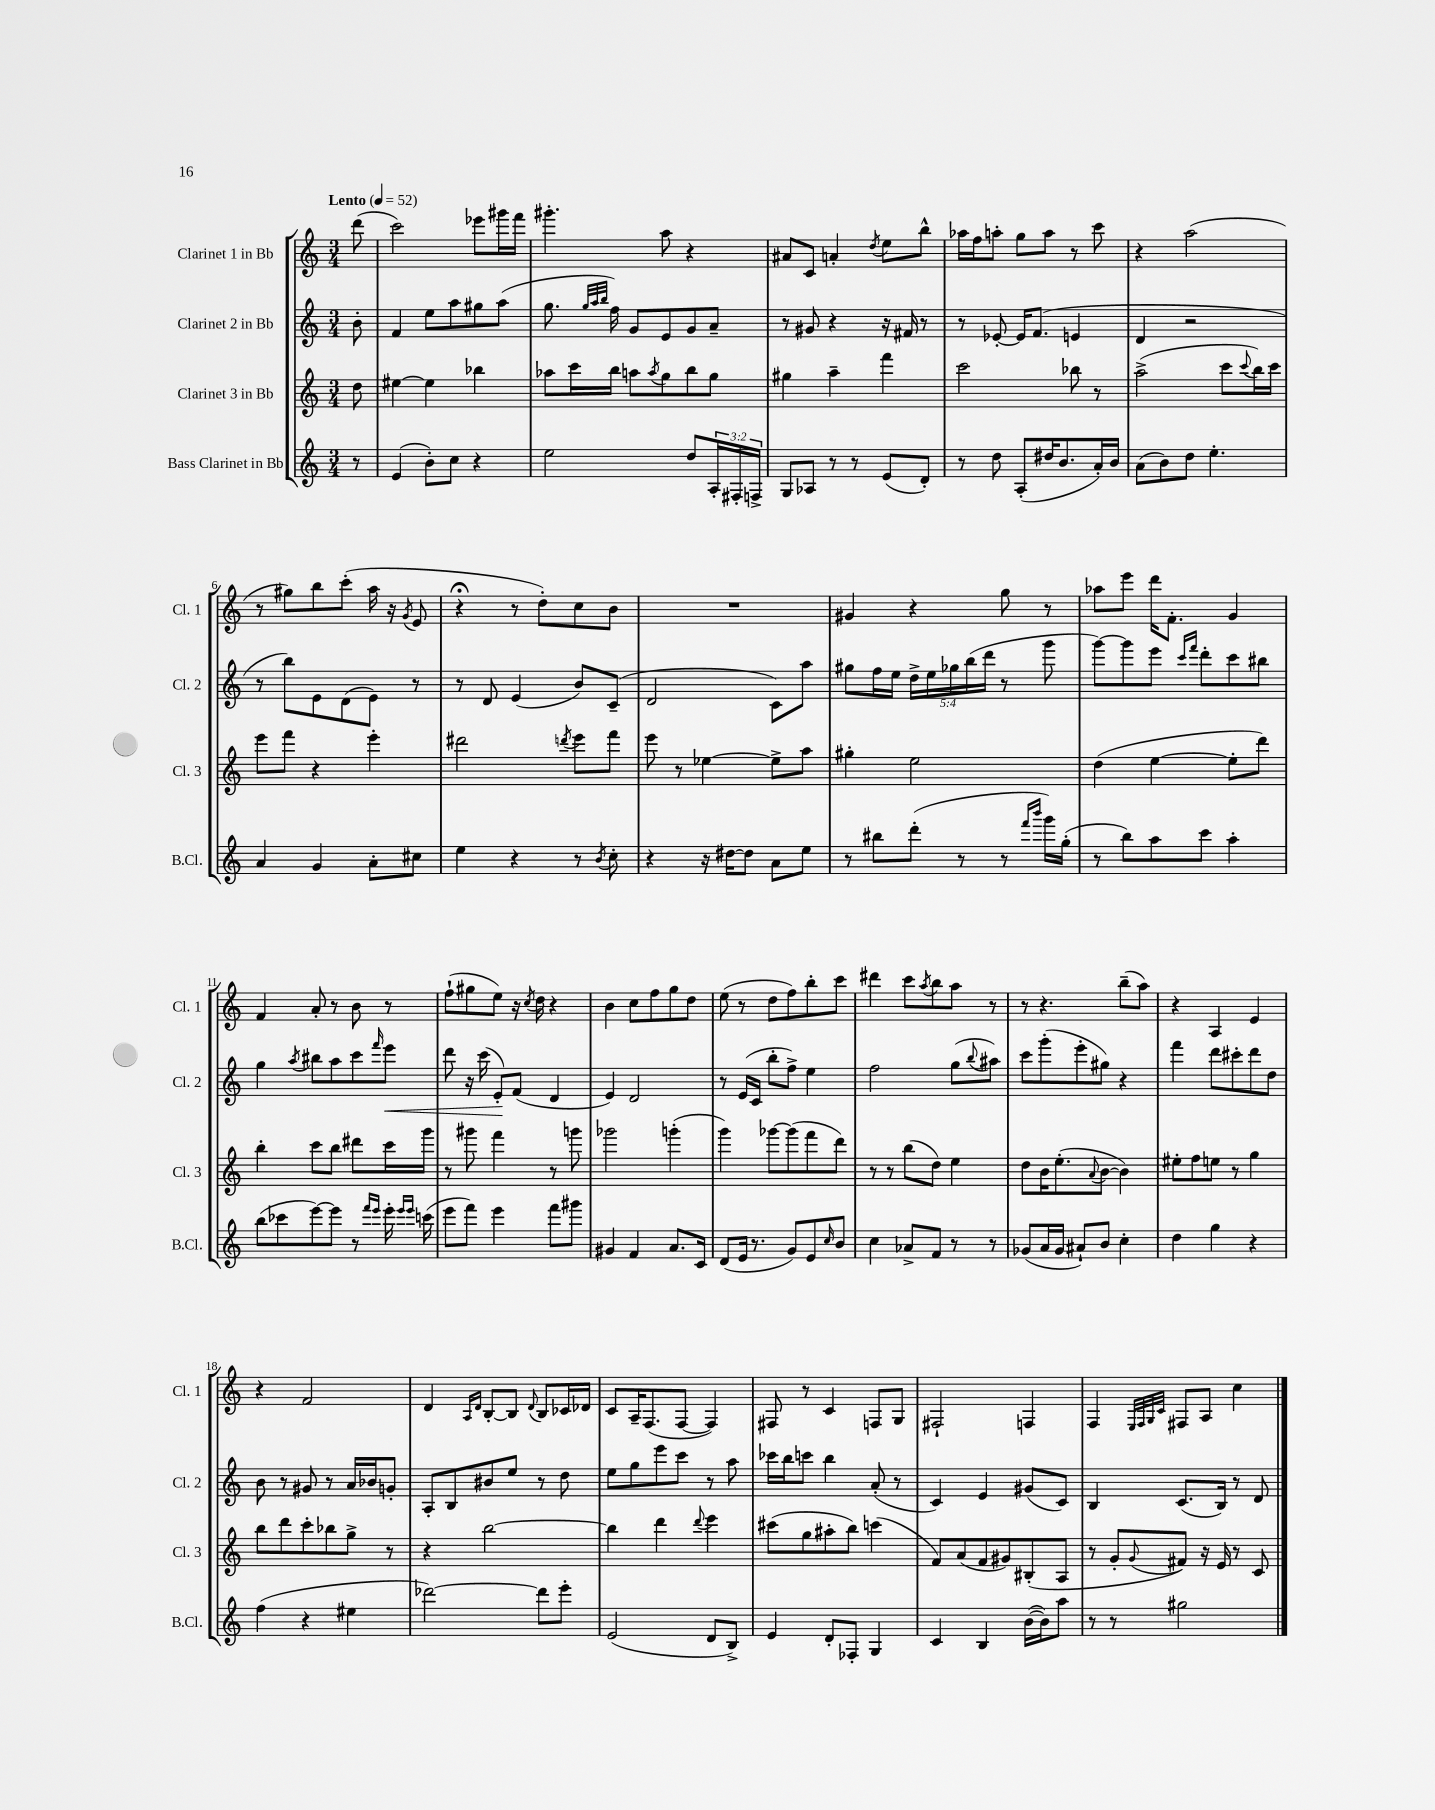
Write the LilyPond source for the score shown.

<<
\new StaffGroup <<
\new Staff = "s0" \with { instrumentName = "Clarinet 1 in Bb" shortInstrumentName = "Cl. 1" } {
    \clef treble \key c \major \numericTimeSignature \time 3/4 \partial 8 \tempo "Lento" 4 = 52
    d'''8( |
    c'''2) ees'''8 gis'''16 f'''16 |
    gis'''4.-. a''8 r4 |
    ais'8 c'8 a'4-. \acciaccatura { d''8 } e''8 b''8-^ |
    aes''16 f''16 a''8-. g''8 a''8 r8 c'''8 |
    r4 a''2( |
    r8 gis''8) b''8 c'''8-.( a''16 r16 \acciaccatura { g'8 } e'8 |
    r4\fermata r8 d''8-.) c''8 b'8 |
    R2. |
    gis'4 r4 g''8 r8 |
    aes''8 e'''8 d'''16 f'8.-. g'4 |
    f'4 a'8-. r8 b'8 r8 |
    f''8-!( gis''8 e''8) r16 \acciaccatura { c''8 } d''16 r4 |
    b'4 c''8 f''8 g''8 d''8 |
    e''8( r8 d''8 f''8) b''8-. c'''8 |
    dis'''4 c'''8 \acciaccatura { a''8 } b''8 a''8 r8 |
    r8 r4. b''8--( a''8) |
    r4 a4 e'4 |
    r4 f'2 |
    d'4 \grace { a16 d'16 } b8~-. b8 \appoggiatura { d'8 } b8 ces'16 des'16 |
    c'8 a16-- f8.( f8~ f4) |
    fis8 r8 c'4 f8 g8 |
    fis2-! f4 |
    f4 \grace { e32 f32 g32 c'32 } fis8 a8 c''4 \bar "|." |
}
\new Staff = "s1" \with { instrumentName = "Clarinet 2 in Bb" shortInstrumentName = "Cl. 2" } {
    \clef treble \key c \major \numericTimeSignature \time 3/4 \override Staff.TupletNumber.text = #tuplet-number::calc-fraction-text \partial 8
    b'8-. |
    f'4 e''8 a''8 gis''8 a''8( |
    g''8. \grace { g''32 a''32 b''32 } f''16) g'8 e'8 g'8 a'8-- |
    r8 gis'8 r4 r16 fis'16 r8 |
    r8 ees'8~-. ees'16 f'8.( e'4 |
    d'4 r2 |
    r8 b''8) e'8 d'8( e'8) r8 |
    r8 d'8 e'4( b'8) c'8--( |
    d'2 c'8) a''8 |
    gis''8 f''16 e''16 \tuplet 5/4 { d''16-> e''16 ges''16 b''16( d'''16 } r8 g'''8 |
    g'''8~) g'''8 e'''8 \grace { c'''16 f'''16 } d'''8-. c'''8 bis''8 |
    g''4 \acciaccatura { a''8 } bis''8 a''8 c'''8 \grace { f'''16 } e'''8\< |
    d'''8 r16 c'''16( e'8-.\!) f'8( d'4 |
    e'4) d'2 |
    r8 e'16( c'16 b''8-. f''8->) e''4 |
    f''2 g''8( \appoggiatura { b''8 } ais''8) |
    c'''8 g'''8-.( e'''8-. gis''8) r4 |
    f'''4 d'''8 cis'''8-. d'''8 d''8 |
    b'8 r8 gis'8 r8 a'16 bes'16 g'8-. |
    a8-. b8 bis'8 e''8 r8 d''8 |
    e''8 g''8 e'''8 c'''8 r8 a''8 |
    ces'''16 b''16 c'''8 b''4 a'8-.( r8 |
    c'4) e'4 gis'8( c'8) |
    b4 c'8.( b16) r8 d'8 \bar "|." |
}
\new Staff = "s2" \with { instrumentName = "Clarinet 3 in Bb" shortInstrumentName = "Cl. 3" } {
    \clef treble \key c \major \numericTimeSignature \time 3/4 \partial 8
    d''8 |
    eis''4~ eis''4 bes''4 |
    aes''8 c'''16 b''16 a''8 \acciaccatura { a''8 } g''8 b''8 g''8 |
    gis''4 a''4-- f'''4 |
    c'''2 bes''8 r8 |
    a''2->( c'''8 \appoggiatura { c'''8 } b''16) c'''16 |
    e'''8 f'''8 r4 e'''4-. |
    dis'''2 \acciaccatura { d'''8 } e'''8 f'''8 |
    e'''8 r8 ees''4~ ees''8-> a''8 |
    gis''4-. e''2 |
    d''4( e''4~ e''8-. d'''8) |
    b''4-. c'''8 b''8 dis'''8 c'''16 g'''16 |
    r8 gis'''8 f'''4 r8 g'''8 |
    ges'''2 g'''4-.( |
    g'''4) ges'''8~ ges'''8( f'''8 d'''8) |
    r8 r8 b''8( d''8) e''4 |
    d''8 b'16 e''8.-.( \appoggiatura { a'8 } b'8~ b'4) |
    eis''8-. f''8 e''8 r8 g''4 |
    b''8 d'''8 c'''8-. bes''8 g''8-> r8 |
    r4 b''2~ |
    b''4 d'''4 \appoggiatura { d'''8 } e'''4 |
    cis'''8( g''8 ais''8-. b''8) c'''4( |
    f'8) a'8( f'8 gis'8) bis8-.( a8 |
    r8 g'8-. \appoggiatura { g'8 } fis'8) r16 e'16 r8 c'8 \bar "|." |
}
\new Staff = "s3" \with { instrumentName = "Bass Clarinet in Bb" shortInstrumentName = "B.Cl." } {
    \clef treble \key c \major \numericTimeSignature \time 3/4 \override Staff.TupletNumber.text = #tuplet-number::calc-fraction-text \partial 8
    r8 |
    e'4( b'8-.) c''8 r4 |
    e''2 d''8 \tuplet 3/2 { a16-. fis16-. f16-> } |
    g8 aes8 r8 r8 e'8( d'8-.) |
    r8 d''8 a8-.( dis''16 b'8. a'16-.) b'16 |
    a'8( b'8) d''8 e''4.-. |
    a'4 g'4 a'8-. cis''8 |
    e''4 r4 r8 \acciaccatura { b'8 } c''8-. |
    r4 r16 dis''16~ dis''8 a'8 e''8 |
    r8 bis''8 d'''8-.( r8 r8 \grace { f'''16 b'''16 } g'''16) g''16-.( |
    r8 b''8) a''8 c'''8 a''4-. |
    b''8( ces'''8 e'''8~) e'''8 r8 \grace { f'''16 e'''16 } e'''16-. \grace { e'''16 e'''16 } c'''16( |
    e'''8 f'''8) e'''4 f'''8 gis'''8 |
    gis'4 f'4 a'8. c'16 |
    d'8( e'16 r8. g'8) e'8 \grace { c''16 } b'8 |
    c''4 aes'8-> f'8 r8 r8 |
    ges'8( a'16 ges'16 ais'8-!) b'8 c''4-. |
    d''4 g''4 r4 |
    f''4( r4 eis''4 |
    des'''2~) des'''8 e'''8-. |
    e'2( d'8 b8->) |
    e'4 d'8-. fes8-. g4 |
    c'4 b4 b'16~( b'16) a''8 |
    r8 r8 gis''2 \bar "|." |
}
>>
>>
